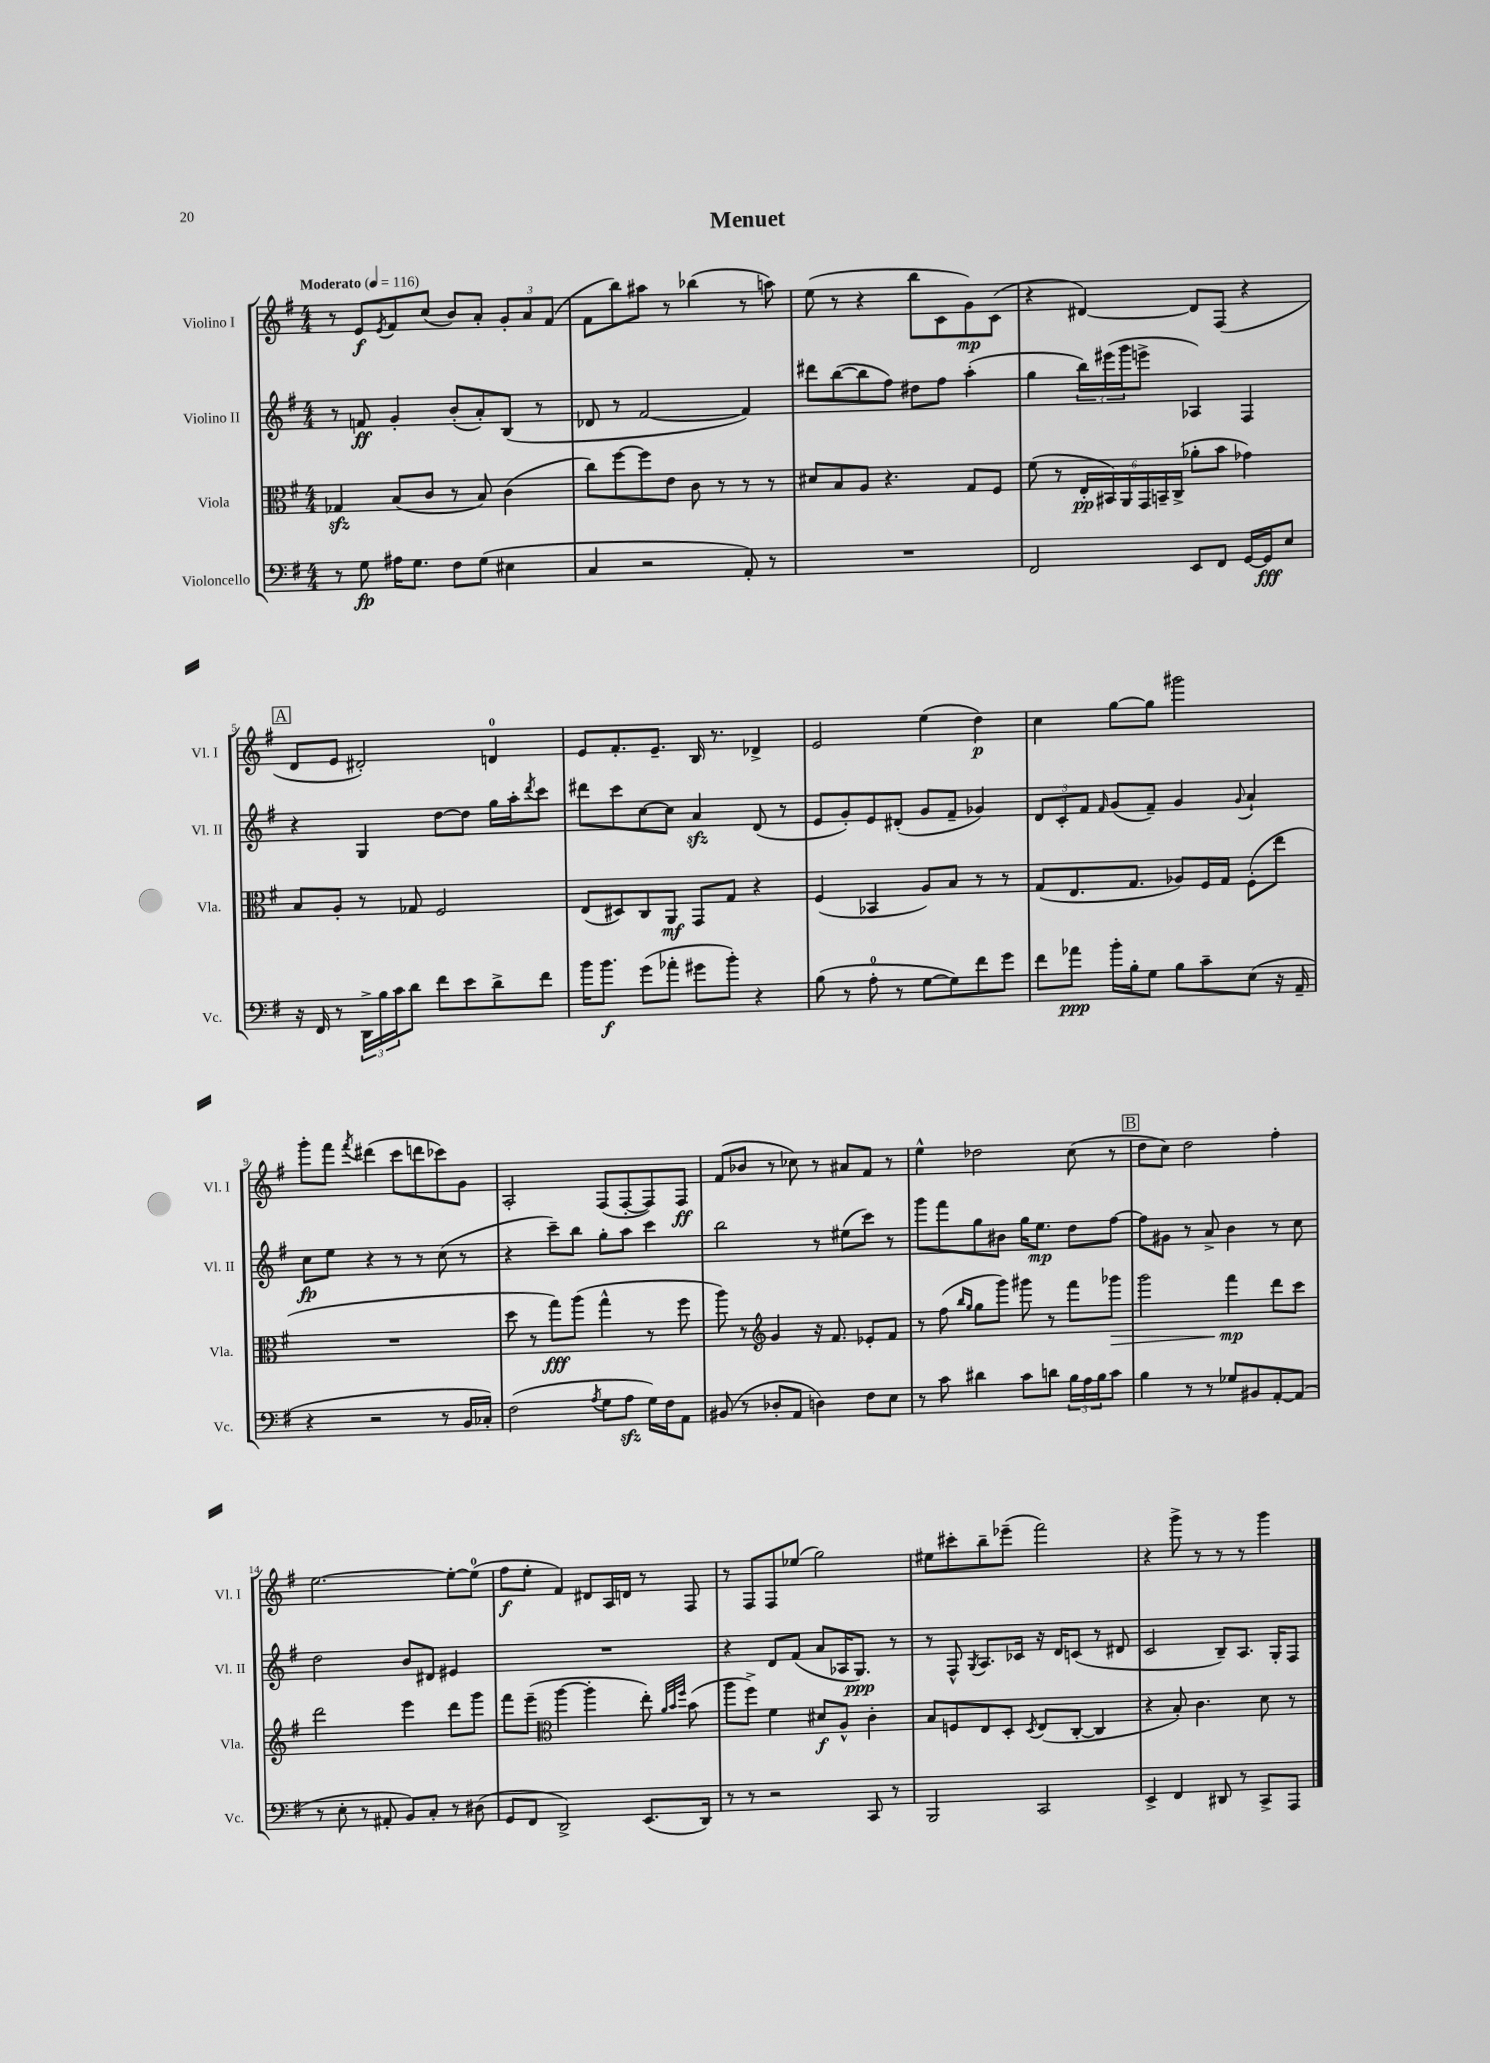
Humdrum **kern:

**kern	**dynam	**kern	**dynam	**kern	**dynam	**kern	**dynam
*part4	*part4	*part3	*part3	*part2	*part2	*part1	*part1
*staff4	*staff4	*staff3	*staff3	*staff2	*staff2	*staff1	*staff1
*I"Violoncello	*	*I"Viola	*	*I"Violino II	*	*I"Violino I	*
*I'Vc.	*	*I'Vla.	*	*I'Vl. II	*	*I'Vl. I	*
*clefF4	*	*clefC3	*	*clefG2	*	*clefG2	*
*k[f#]	*	*k[f#]	*	*k[f#]	*	*k[f#]	*
*M4/4	*	*M4/4	*	*M4/4	*	*M4/4	*
*MM116	*	*MM116	*	*MM116	*	*MM116	*
=1	=1	=1	=1	=1	=1	=1	=1
!	!	!	!	!	!	!LO:TX:a:B:t=Moderato	!
8r	.	4G-Xzz/	.	8r	.	8r	.
8G\	fp	.	.	8fn/	ff	8e/L	f
.	.	.	.	.	.	8qe/	.
16A#X\KL	.	(8B/L	.	4g'/	.	8f#/	.
8.G\J	.	.	.	.	.	.	.
.	.	8c/J	.	.	.	(8cc/J	.
8F#\L	.	8r	.	(8b'/L	.	8b/L)	.
(8G\J	.	8B/)	.	8a'/)	.	8a'/J	.
4E#X\	.	(4c\	.	(8B/J	.	12g'/L	.
.	.	.	.	.	.	12a/	.
.	.	.	.	8r	.	.	.
.	.	.	.	.	.	(12f#/J	.
=2	=2	=2	=2	=2	=2	=2	=2
4C/	.	8cc\L)	.	8d-X/	.	8f#\L	.
.	.	[8ff#\	.	8r	.	8bb\)	.
2r	.	8ff#\]	.	[2f#/	.	8aa#X\J	.
.	.	8e\J	.	.	.	8r	.
.	.	8c\	.	.	.	(4bb-X\	.
.	.	8r	.	.	.	.	.
8AA'/)	.	8r	.	4f#/])	.	8r	.
8r	.	8r	.	.	.	8aan\)	.
=3	=3	=3	=3	=3	=3	=3	=3
1r	.	8d#X/L	.	8ddd#X\L	.	(8ee\	.
.	.	8B/	.	([8bb\	.	8r	.
.	.	8A/J	.	8bb\]	.	4r	.
.	.	4.r	.	8ff#\J)	.	.	.
.	.	.	.	8dd#X\L	.	8bb\L	.
.	.	.	.	8ff#\J	.	8c\	.
.	.	8G/L	.	(4aa'\	.	8g\)	mp
.	.	8F#/J	.	.	.	(8c\J	.
=4	=4	=4	=4	=4	=4	=4	=4
2FF#/	.	(8f#\	.	4gg\	.	4r	.
.	.	8r	.	.	.	.	.
.	.	24E'/LL	pp	24bb\LL)	.	[4d#X/)	.
.	.	24BB#X/)	.	(24eee#X\	.	.	.
.	.	24AA/	.	24ggg\J	.	.	.
.	.	24GG/	.	8eeen^\J	.	.	.
.	.	24BBn~/	.	.	.	.	.
.	.	(24C^/JJ	.	.	.	.	.
8EE/L	.	8a-X'\L	.	4A-X/)	.	8d#/L]	.
8FF#/J	.	8b\J	.	.	.	(8F#/J	.
[16GG/LL	.	4g-X\)	.	4F#/	.	4r	.
16GG/J]	fff	.	.	.	.	.	.
8E/J	.	.	.	.	.	.	.
!!LO:LB:g=z
!!LO:REH:place=s1:t=A
=5	=5	=5	=5	=5	=5	=5	=5
16r	.	8B/L	.	4r	.	8d/L	.
16FF#/	.	.	.	.	.	.	.
8r	.	8A'/J	.	.	.	8e/J	.
24DD^\LL	.	8r	.	4G/	.	2d#X'/)	.
24B\	.	.	.	.	.	.	.
24c\J	.	.	.	.	.	.	.
8d\J	.	8G-X/	.	.	.	.	.
8f#\L	.	2F#/	.	[8dd\L	.	.	.
8e\	.	.	.	8dd\J]	.	.	.
8d^\	.	.	.	16gg\LL	.	4dn/	.
.	.	.	.	16aa'\J	.	.	.
.	.	.	.	8qddd/	.	.	.
8f#\J	.	.	.	8ccc\J	.	.	.
=6	=6	=6	=6	=6	=6	=6	=6
16b\KL	.	(8E/L	.	8ddd#X\L	.	8e/L	.
8.b\J	f	.	.	.	.	.	.
.	.	8D#X/)	.	8ccc\	.	8.f#'/	.
(8g\L	.	8C/	.	[8cc\	.	.	.
.	.	.	.	.	.	8.e~/J	.
8a-X'\J	.	8AA/J	mf	8cc\J]	.	.	.
8g#X\L	.	8GG/L	.	4azz/	.	16B/	.
.	.	.	.	.	.	8.r	.
8b'\J)	.	8G/J	.	.	.	.	.
4r	.	4r	.	(8d/	.	4d-X^/	.
.	.	.	.	8r	.	.	.
=7	=7	=7	=7	=7	=7	=7	=7
(8B\	.	(4F#/	.	8e/L	.	2e/	.
8r	.	.	.	8g'/)	.	.	.
8A'\	.	4BB-X/	.	8e/	.	.	.
8r	.	.	.	(8d#X'/J	.	.	.
[8G\L	.	8A/L)	.	8g/L	.	(4ee\	.
8G\])	.	8B/J	.	8f#~/J	.	.	.
8f#\	.	8r	.	4g-X/)	.	4dd\)	p
8g\J	.	8r	.	.	.	.	.
=8	=8	=8	=8	=8	=8	=8	=8
8f#\L	.	(8G/L	.	12d/L	.	4cc\	.
.	.	.	.	12c'/	.	.	.
8a-X\J	ppp	8.E/	.	.	.	.	.
.	.	.	.	12f#/J	.	.	.
.	.	.	.	16qqf#/	.	.	.
16b'\LL	.	.	.	(8g/L	.	[8gg\L	.
16B'\J	.	8.G/J	.	.	.	.	.
8G\J	.	.	.	8f#~/J)	.	8gg\J]	.
8B\L	.	8A-X/L)	.	4g/	.	2ggg#X\	.
8c~\	.	16F#/L	.	.	.	.	.
.	.	16G/JJ	.	.	.	.	.
.	.	.	.	8qqg/	.	.	.
(8E\J	.	(8F#'\L	.	4a`/	.	.	.
16r	.	8ee\J	.	.	.	.	.
16AA~/	.	.	.	.	.	.	.
!!LO:LB:g=z
=9	=9	=9	=9	=9	=9	=9	=9
4r	.	1r	.	8cc\L	fp	8ggg'\L	.
.	.	.	.	8ee\J	.	8fff#\J	.
.	.	.	.	.	.	8qfff#/	.
2r	.	.	.	4r	.	(4ddd#X\	.
.	.	.	.	8r	.	8ccc\L	.
.	.	.	.	8r	.	8dddn\	.
8r	.	.	.	(8cc\	.	8ccc-X\)	.
16BB/LL	.	.	.	8r	.	8g\J	.
16C-X'/JJ)	.	.	.	.	.	.	.
=10	=10	=10	=10	=10	=10	=10	=10
(2F#\	.	8dd\	.	4r	.	2A'/	.
.	.	8r	.	.	.	.	.
.	.	8gg\L)	fff	8ccc~\L)	.	.	.
.	.	(8aa\J	.	8bb\J	.	.	.
8qA/	.	.	.	.	.	.	.
8G\L	.	4gg^^\	.	8gg'\L	.	(8F#/L	.
8Azz\J	.	.	.	8aa\J	.	[8F#'/	.
16G\LL)	.	8r	.	4ccc\	.	8F#/])	.
16F#\J	.	.	.	.	.	.	.
8AA\J	.	8ff#\	.	.	.	8F#/J	ff
=11	=11	=11	=11	=11	=11	=11	=11
(8BB#X/	.	8aa\)	.	2bb\	.	(8f#/L	.
8r	.	8r	.	.	.	8b-X/J	.
*	*	*clefG2	*	*	*	*	*
8D-X'/L	.	4g/	.	.	.	8r	.
8AA/J	.	.	.	.	.	8cc-X\)	.
4Dn\)	.	16r	.	8r	.	8r	.
.	.	8.f#/	.	.	.	.	.
.	.	.	.	(8ee#X\L	.	8a#X/L	.
8F#\L	.	8e-X'/L	.	8ccc\J)	.	8f#/J	.
8E\J	.	8f#/J	.	8r	.	8r	.
=12	=12	=12	=12	=12	=12	=12	=12
8r	.	8r	.	8ggg\L	.	4ee^^\	.
8c\	.	(8ff#\	.	8fff#\	.	.	.
.	.	16qqbb/LL	.	.	.	.	.
.	.	16qqgg/JJ	.	.	.	.	.
4d#X\	.	8gg\L	.	8gg\	.	2dd-X\	.
.	.	8ggg\J)	.	8b#X\J	.	.	.
8c\L	.	8ggg#X\	.	16gg\KL	.	.	.
.	.	.	.	8.ee\J	mp	.	.
8dn\J	.	8r	.	.	.	.	.
24B\LL	.	8fff#\L	.	8dd\L	.	(8cc\	.
24A\	.	.	.	.	.	.	.
24B\J	.	.	.	.	.	.	.
!	!	!	!LO:HP:b	!	!	!	!
8c\J	.	8ggg-X\J	>	[8ff#\J	.	8r	.
!!LO:REH:place=s1:t=B
=13	=13	=13	=13	=13	=13	=13	=13
4B\	.	2ggg\	.	8ff#\L]	.	8dd\L	.
.	.	.	.	8g#X\J	.	8cc\J)	.
8r	.	.	.	8r	.	2dd\	.
8r	.	.	.	8a^/	.	.	.
8G-X/L	.	4fff#\	mp	4b\	.	.	.
8BB#X/	.	.	.	.	.	.	.
[8AA'/	.	8ddd\L	]	8r	.	4ff#'\	.
(8AA/J]	.	8ccc\J	.	8cc\	.	.	.
!!LO:LB:g=z
=14	=14	=14	=14	=14	=14	=14	=14
8r	.	2ddd\	.	2dd\	.	[2.ee\	.
8E'\	.	.	.	.	.	.	.
8r	.	.	.	.	.	.	.
8AA#X'/	.	.	.	.	.	.	.
8BB/L)	.	4eee\	.	8b/L	.	.	.
8C'/J	.	.	.	8d#X/J	.	.	.
8r	.	8ddd\L	.	4e#X/	.	8ee'\L_	.
(8D#X\	.	8ggg\J	.	.	.	(8ee\J]	.
=15	=15	=15	=15	=15	=15	=15	=15
8GG/L	.	8fff#\L	.	1r	.	8ff#\L	f
8FF#/J	.	(8eee~\J	.	.	.	8ee'\J	.
*	*	*clefC3	*	*	*	*	*
2DD^/)	.	[4aa\	.	.	.	4f#/)	.
.	.	4aa'\]	.	.	.	8d#X/L	.
.	.	.	.	.	.	16A/L	.
.	.	.	.	.	.	16dn/JJ	.
(8.EE/L	.	8ee'\)	.	.	.	8r	.
.	.	32qqa/LLL	.	.	.	.	.
.	.	32qqb/	.	.	.	.	.
.	.	32qqff#/JJJ	.	.	.	.	.
.	.	(8b\	.	.	.	8F#/	.
16DD/Jk)	.	.	.	.	.	.	.
=16	=16	=16	=16	=16	=16	=16	=16
8r	.	8aa\L	.	4r	.	8r	.
8r	.	8ff#^\J)	.	.	.	8F#/L	.
2r	.	4f#\	.	8d/L	.	8F#/	.
.	.	.	.	(8f#/J	.	(8ee-X/J	.
.	.	8d#X/L	f	8a/L	.	2gg\)	.
.	.	8A^^/J	.	16A-X/K	.	.	.
.	.	.	.	8.G/J)	ppp	.	.
8CC/	.	4c'\	.	.	.	.	.
8r	.	.	.	8r	.	.	.
=17	=17	=17	=17	=17	=17	=17	=17
2BBB/	.	8B/L	.	8r	.	8ee#X\L	.
.	.	8Fn/	.	8F#^^/	.	8ccc#X'\	.
.	.	.	.	8qG/	.	.	.
.	.	8E/	.	8.A/L	.	8bb~\	.
.	.	8D'/J	.	.	.	(8eee-X~\J	.
.	.	.	.	16c-X/Jk	.	.	.
.	.	8qD/	.	.	.	.	.
2CC/	.	(8E/L	.	16r	.	2fff#\)	.
.	.	.	.	16d/KL	.	.	.
.	.	[8C'/J	.	(8cn/J	.	.	.
.	.	4C/]	.	8r	.	.	.
.	.	.	.	8d#X/	.	.	.
=18	=18	=18	=18	=18	=18	=18	=18
4EE^/	.	4r	.	2c/	.	4r	.
4FF#/	.	8B'/)	.	.	.	8ggg^\	.
.	.	4.c\	.	.	.	8r	.
8DD#X/	.	.	.	8B~/L)	.	8r	.
8r	.	.	.	8.A/J	.	8r	.
8CC^/L	.	8d\	.	.	.	4ggg\	.
.	.	.	.	16G'/KL	.	.	.
8AAA/J	.	8r	.	8F#/J	.	.	.
==	==	==	==	==	==	==	==
*-	*-	*-	*-	*-	*-	*-	*-
